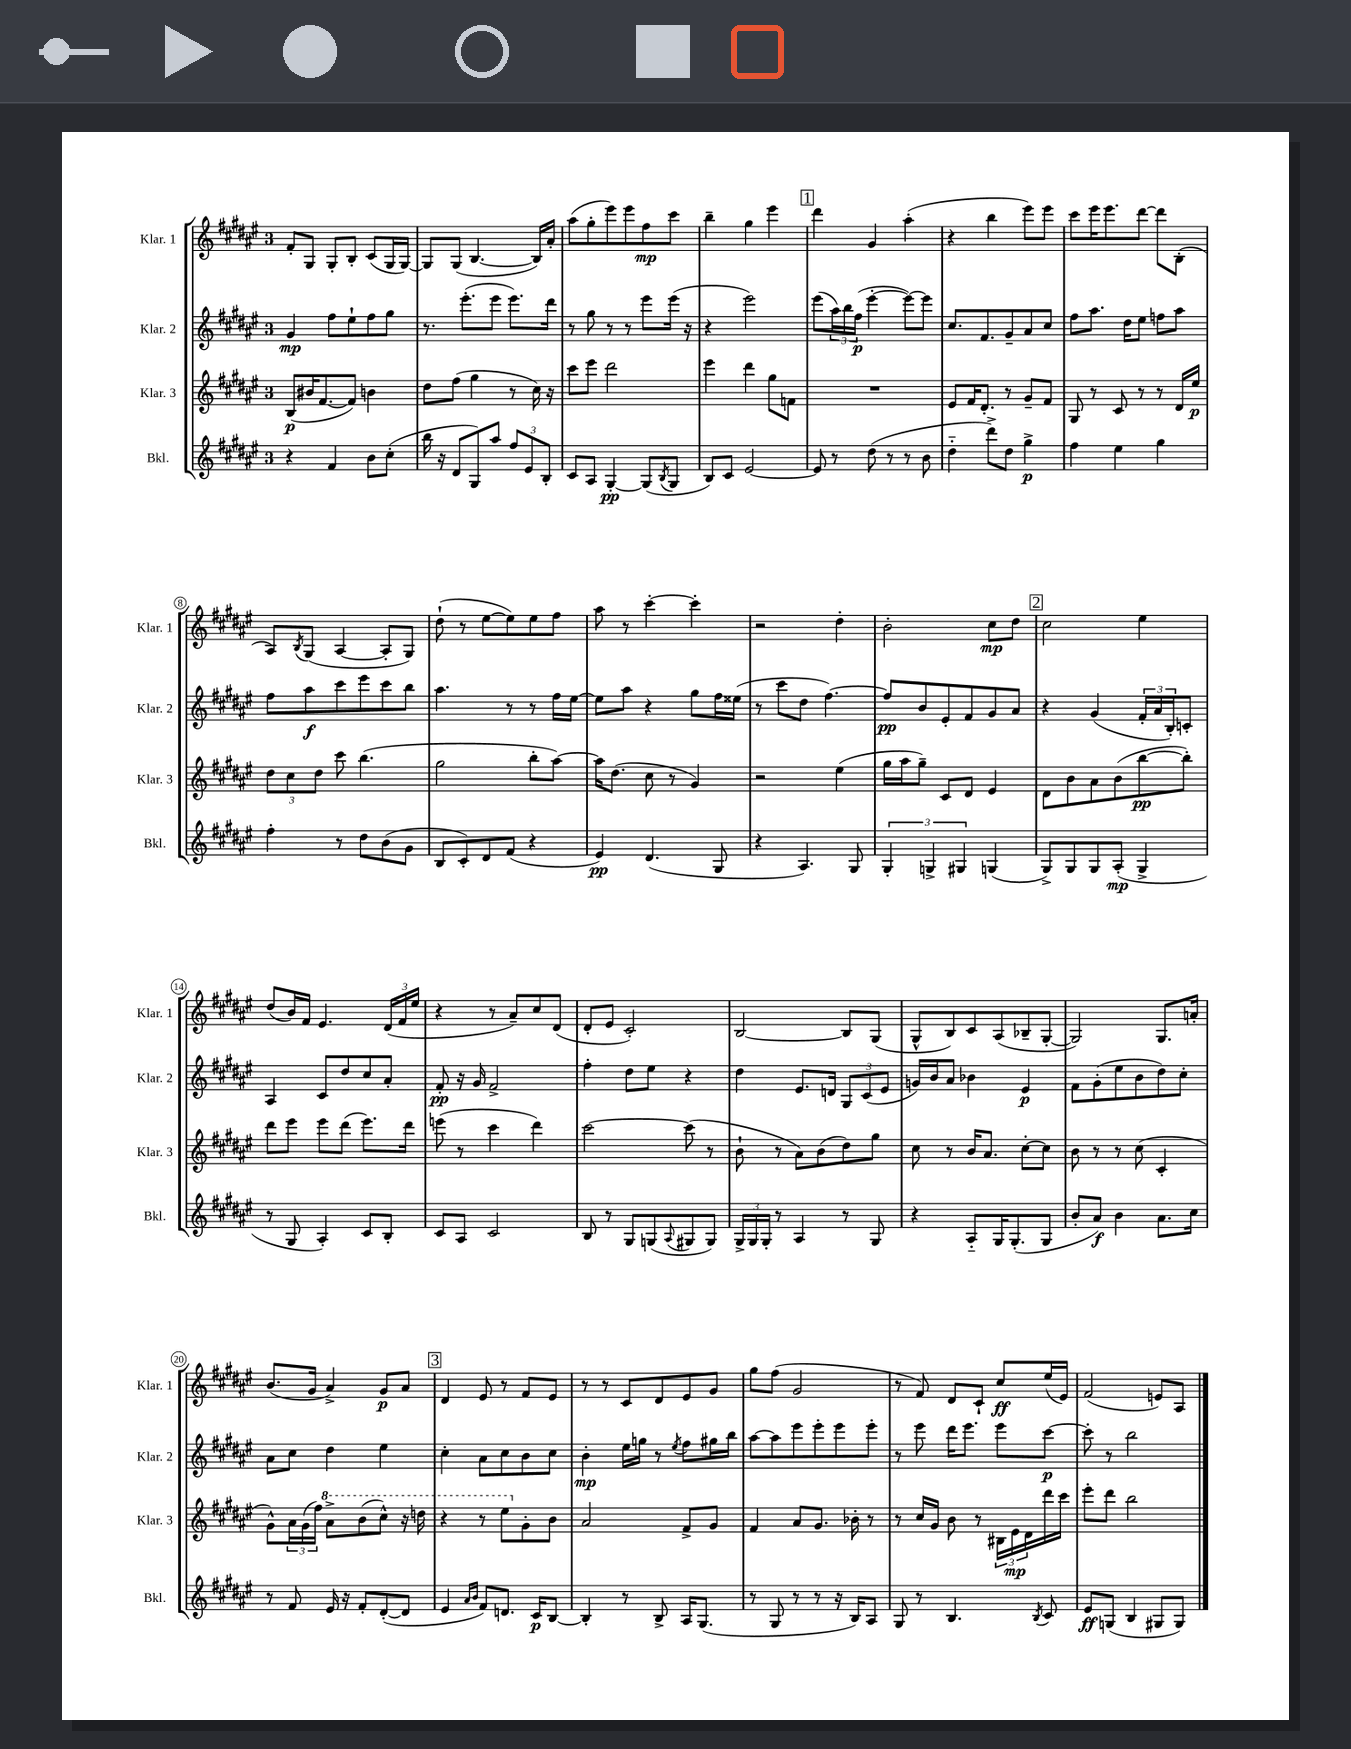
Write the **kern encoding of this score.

**kern	**dynam	**kern	**dynam	**kern	**dynam	**kern	**dynam
*part4	*part4	*part3	*part3	*part2	*part2	*part1	*part1
*staff4	*staff4	*staff3	*staff3	*staff2	*staff2	*staff1	*staff1
*I"Bkl.	*	*I"Klar. 3	*	*I"Klar. 2	*	*I"Klar. 1	*
*I'Bkl.	*	*I'Klar. 3	*	*I'Klar. 2	*	*I'Klar. 1	*
*clefG2	*	*clefG2	*	*clefG2	*	*clefG2	*
*k[f#c#g#d#a#e#]	*	*k[f#c#g#d#a#e#]	*	*k[f#c#g#d#a#e#]	*	*k[f#c#g#d#a#e#]	*
*M3/4	*	*M3/4	*	*M3/4	*	*M3/4	*
=1	=1	=1	=1	=1	=1	=1	=1
4r	.	(8B/L	p	4g#/	mp	8f#'/L	.
.	.	16b#X/K	.	.	.	8G#/J	.
.	.	[8.f#/	.	.	.	.	.
4f#/	.	.	.	8ff#\L	.	8G#'/L	.
.	.	8f#/J])	.	8ee#`\	.	8B'/J	.
8b\L	.	4bn\	.	8ff#\	.	(8c#/L	.
(8cc#'\J	.	.	.	8gg#\J	.	16G#/L	.
.	.	.	.	.	.	[16G#/JJ)	.
=2	=2	=2	=2	=2	=2	=2	=2
16bb\	.	8dd#\L	.	8.r	.	8G#/L]	.
16r	.	.	.	.	.	.	.
8d#/L	.	(8ff#\J	.	.	.	(8G#/J	.
.	.	.	.	(8.eee#'\L	.	.	.
8G#/)	.	4gg#\	.	.	.	[4.B/	.
8aa#/J	.	.	.	8eee#\J	.	.	.
12ff#/L	.	8r	.	8.eee#\L)	.	.	.
12e#/	.	.	.	.	.	.	.
.	.	16cc#\)	.	.	.	16B/LL])	.
12B'/J	.	.	.	.	.	.	.
.	.	16r	.	16ddd#\Jk	.	16a#'/JJ	.
=3	=3	=3	=3	=3	=3	=3	=3
8c#/L	.	8ccc#\L	.	8r	.	(8aa#\L	.
8A#/J	.	8eee#\J	.	8gg#\	.	8gg#'\	.
[4G#'/	pp	2ddd#\	.	8r	.	8eee#\)	.
.	.	.	.	8r	.	8eee#\	.
(8G#/L]	.	.	.	8eee#\L	.	8ff#\	mp
8qB/	.	.	.	.	.	.	.
8G#/J	.	.	.	(16eee#\Jk	.	8ccc#\J	.
.	.	.	.	16r	.	.	.
=4	=4	=4	=4	=4	=4	=4	=4
8B/L)	.	4eee#\	.	4r	.	4bb~\	.
8c#/J	.	.	.	.	.	.	.
[2e#/	.	4ddd#\	.	2eee#\)	.	4gg#\	.
.	.	8gg#\L	.	.	.	4eee#\	.
.	.	8fn\J	.	.	.	.	.
!!LO:REH:place=s1:t=1
=5	=5	=5	=5	=5	=5	=5	=5
8e#/]	.	2.r	.	(8eee#\L	.	4ddd#\	.
8r	.	.	.	24aa#\L)	.	.	.
.	.	.	.	24bb\	.	.	.
.	.	.	.	(24ff#\JJ	p	.	.
(8dd#\	.	.	.	[4eee#'\	.	4g#/	.
8r	.	.	.	.	.	.	.
8r	.	.	.	8eee#\L_)	.	(4aa#'\	.
8b\	.	.	.	8eee#\J]	.	.	.
=6	=6	=6	=6	=6	=6	=6	=6
4dd#\	.	8e#/L	.	8.cc#/L	.	4r	.
.	.	16f#/K	.	.	.	.	.
.	.	8.d#'/J	.	8.f#/	.	.	.
8ddd#^\L)	.	.	.	.	.	4bb\	.
8dd#\J	.	8r	.	8g#~/	.	.	.
4gg#^\	p	8g#~/L	.	8a#/	.	8eee#\L)	.
.	.	8f#/J	.	8cc#/J	.	8eee#\J	.
=7	=7	=7	=7	=7	=7	=7	=7
4ff#\	.	8G#/	.	8ff#\L	.	8ccc#\L	.
.	.	8r	.	8.aa#\J	.	16eee#\K	.
.	.	.	.	.	.	8.eee#\	.
4ee#\	.	8c#/	.	.	.	.	.
.	.	.	.	16dd#\KL	.	.	.
.	.	8r	.	8ee#\J	.	[8ddd#\J	.
4gg#\	.	8r	.	8ffn\L	.	8ddd#\L]	.
.	.	16d#/LL	.	8aa#\J	.	(8B'\J	.
.	.	16ee#/JJ	p	.	.	.	.
!!LO:LB:g=z
=8	=8	=8	=8	=8	=8	=8	=8
4ff#'\	.	12dd#\L	.	8ff#\L	.	8A#/L)	.
.	.	12cc#\	.	.	.	.	.
.	.	.	.	.	.	8qB/	.
.	.	.	.	8aa#\	f	(8G#/J	.
.	.	12dd#\J	.	.	.	.	.
8r	.	8ccc#\	.	8ccc#\	.	[4A#/	.
8dd#\L	.	(4.bb\	.	8eee#\	.	.	.
(8b\	.	.	.	8ccc#\	.	8A#'/L]	.
8g#\J	.	.	.	8bb\J	.	8G#/J)	.
=9	=9	=9	=9	=9	=9	=9	=9
8B/L	.	2gg#\	.	4.aa#\	.	(8dd#`\	.
8c#'/)	.	.	.	.	.	8r	.
8d#/	.	.	.	.	.	[8ee#\L	.
(8f#/J	.	.	.	8r	.	8ee#\])	.
4r	.	8bb'\L	.	8r	.	8ee#\	.
.	.	[8aa#\J)	.	16ff#\LL	.	8ff#\J	.
.	.	.	.	[16ee#\JJ	.	.	.
=10	=10	=10	=10	=10	=10	=10	=10
4e#/)	pp	16aa#\KL]	.	8ee#\L]	.	8aa#\	.
.	.	(8.dd#\J	.	.	.	.	.
.	.	.	.	8aa#\J	.	8r	.
(4.d#/	.	8cc#\	.	4r	.	[4ccc#'\	.
.	.	8r	.	.	.	.	.
.	.	4g#/)	.	8gg#\L	.	4ccc#'\]	.
8G#/	.	.	.	16ff#\L	.	.	.
.	.	.	.	(16ee##X\JJ	.	.	.
=11	=11	=11	=11	=11	=11	=11	=11
4r	.	2r	.	8r	.	2r	.
.	.	.	.	8ccc#\L	.	.	.
4.A#/)	.	.	.	8dd#\J	.	.	.
.	.	.	.	[4.ff#\)	.	.	.
.	.	(4ee#\	.	.	.	4dd#'\	.
8G#/	.	.	.	.	.	.	.
=12	=12	=12	=12	=12	=12	=12	=12
6G#'/	.	16gg#\LL	.	8ff#/L]	pp	2b'\	.
.	.	16aa#\J	.	.	.	.	.
.	.	8gg#~\J)	.	8b/	.	.	.
6Gn^/	.	.	.	.	.	.	.
.	.	8c#/L	.	8e#'/	.	.	.
6G#X/	.	.	.	.	.	.	.
.	.	8d#/J	.	8f#/	.	.	.
(4Gn/	.	4e#/	.	8g#/	.	8cc#\L	mp
.	.	.	.	8a#/J	.	8dd#\J	.
!!LO:REH:place=s1:t=2
=13	=13	=13	=13	=13	=13	=13	=13
8G#^/L)	.	8d#\L	.	4r	.	2cc#\	.
8G#/	.	8b\	.	.	.	.	.
8G#/	.	8a#\	.	(4g#/	.	.	.
(8A#'/J	mp	(8b\	.	.	.	.	.
4G#^/	.	[8bb\	pp	24f#'/LL	.	4ee#\	.
.	.	.	.	24a#/	.	.	.
.	.	.	.	24B'/J)	.	.	.
.	.	8bb'\J])	.	8cn'/J	.	.	.
!!LO:LB:g=z
=14	=14	=14	=14	=14	=14	=14	=14
8r	.	8ddd#\L	.	4A#/	.	(8dd#/L	.
8G#/	.	8eee#\J	.	.	.	16b/L)	.
.	.	.	.	.	.	16f#/JJ	.
4A#'/)	.	8eee#\L	.	8c#/L	.	4.e#/	.
.	.	(8ddd#\J	.	8dd#/	.	.	.
8c#/L	.	8.eee#\L)	.	8cc#/	.	.	.
8B'/J	.	.	.	8a#'/J	.	(24d#/LL	.
.	.	.	.	.	.	24f#/	.
.	.	16ddd#\Jk	.	.	.	.	.
.	.	.	.	.	.	24ee#/JJ	.
=15	=15	=15	=15	=15	=15	=15	=15
8c#/L	.	(8eeen\	.	8f#'/	pp	4r	.
8A#/J	.	8r	.	16r	.	.	.
.	.	.	.	16g#/	.	.	.
2c#/	.	4ccc#\	.	2f#^/	.	8r	.
.	.	.	.	.	.	8a#~/L)	.
.	.	4ddd#\)	.	.	.	8cc#/	.
.	.	.	.	.	.	(8d#/J	.
=16	=16	=16	=16	=16	=16	=16	=16
8B/	.	[2ccc#\	.	4ff#'\	.	8d#'/L	.
8r	.	.	.	.	.	8e#/J	.
8G#/L	.	.	.	8dd#\L	.	2c#'/)	.
(8Gn/	.	.	.	8ee#\J	.	.	.
8qqA#/	.	.	.	.	.	.	.
8G#X/	.	(8ccc#\]	.	4r	.	.	.
8G#/J)	.	8r	.	.	.	.	.
=17	=17	=17	=17	=17	=17	=17	=17
24G#^/LL	.	8b`\	.	4dd#\	.	[2B/	.
24G#/	.	.	.	.	.	.	.
24G#'/JJ	.	.	.	.	.	.	.
8r	.	8r	.	.	.	.	.
4A#/	.	8a#\L)	.	8.e#/L	.	.	.
.	.	(8b\	.	.	.	.	.
.	.	.	.	16dn/Jk	.	.	.
8r	.	8dd#\)	.	12G#/L	.	8B/L]	.
.	.	.	.	(12c#/	.	.	.
8G#/	.	8gg#\J	.	.	.	(8G#/J	.
.	.	.	.	12e#/J	.	.	.
=18	=18	=18	=18	=18	=18	=18	=18
4r	.	8cc#\	.	16gn/LL)	.	8G#^^/L	.
.	.	.	.	16b/J	.	.	.
.	.	8r	.	8a#/J	.	8B/)	.
8A#/L	.	16b/KL	.	4b-X\	.	8c#/	.
.	.	8.a#/J	.	.	.	.	.
16G#/K	.	.	.	.	.	(8A#/	.
(8.G#'/	.	.	.	.	.	.	.
.	.	[8cc#'\L	.	4e#/	p	8B-X~/	.
8G#/J	.	8cc#\J]	.	.	.	[8G#'/J	.
=19	=19	=19	=19	=19	=19	=19	=19
8b'/L	.	8b\	.	8f#\L	.	2G#/])	.
8a#/J)	f	8r	.	(8g#'\	.	.	.
4b\	.	8r	.	8ee#\	.	.	.
.	.	(8cc#\	.	8b\	.	.	.
8.a#\L	.	4c#'/	.	8dd#\)	.	8.G#/L	.
.	.	.	.	8cc#'\J	.	.	.
16cc#\Jk	.	.	.	.	.	16an'/Jk	.
!!LO:LB:g=z
=20	=20	=20	=20	=20	=20	=20	=20
8r	.	8g#^^\L)	.	8a#\L	.	(8.b/L	.
8f#/	.	24a#\L	.	8cc#\J	.	.	.
.	.	(24g#\	.	.	.	.	.
.	.	.	.	.	.	16g#/Jk	.
.	.	24ff#\JJ)	.	.	.	.	.
*	*	*8va	*	*	*	*	*
16e#/	.	8aa#^\L	.	4dd#\	.	4a#^/)	.
16r	.	.	.	.	.	.	.
8f#'/L	.	(8bb\	.	.	.	.	.
([8d#'/	.	8ccc#^^\J)	.	4ee#\	.	8g#/L	p
8d#/J]	.	16r	.	.	.	8a#/J	.
.	.	16dddn\	.	.	.	.	.
!!LO:REH:place=s1:t=3
=21	=21	=21	=21	=21	=21	=21	=21
4e#/	.	4r	.	4cc#'\	.	4d#/	.
16qqa#/LL	.	.	.	.	.	.	.
16qqb/JJ	.	.	.	.	.	.	.
8f#/L)	.	8r	.	8a#\L	.	8e#/	.
8.dn/J	.	8eee#\L	.	8cc#\	.	8r	.
*	*	*X8va	*	*	*	*	*
.	.	8g#'\	.	8b\	.	8f#/L	.
16c#/KL	p	.	.	.	.	.	.
[8B/J	.	8b\J	.	8cc#\J	.	8e#/J	.
=22	=22	=22	=22	=22	=22	=22	=22
4B'/]	.	2a#/	.	4b'\	mp	8r	.
.	.	.	.	.	.	8r	.
8r	.	.	.	16ee#\LL	.	8c#/L	.
.	.	.	.	16ggn\JJ	.	.	.
8B^/	.	.	.	8r	.	8d#/	.
.	.	.	.	8qee#/	.	.	.
16A#/KL	.	8f#^/L	.	8ff#\L	.	8e#/	.
(8.G#/J	.	.	.	.	.	.	.
.	.	8g#/J	.	16gg#X\L	.	8g#/J	.
.	.	.	.	16bb\JJ	.	.	.
=23	=23	=23	=23	=23	=23	=23	=23
8r	.	4f#/	.	[8aa#\L	.	8gg#\L	.
8G#/	.	.	.	8aa#\]	.	(8ff#\J	.
8r	.	8a#/L	.	8eee#\	.	2g#/	.
8r	.	8.g#/J	.	8eee#'\	.	.	.
16r	.	.	.	8eee#\	.	.	.
16B/KL)	.	16b-X'\	.	.	.	.	.
8A#/J	.	8r	.	8eee#'\J	.	.	.
=24	=24	=24	=24	=24	=24	=24	=24
8G#/	.	8r	.	8r	.	8r	.
8r	.	16cc#/LL	.	8eee#\	.	8f#/)	.
.	.	16g#/JJ	.	.	.	.	.
4.B/	.	8b\	.	16ddd#\KL	.	8d#/L	.
.	.	.	.	8.eee#\J	.	.	.
.	.	8r	.	.	.	8c#`/J	.
.	.	24B#X\LL	.	8eee#\L	.	8cc#/L	ff
.	.	24e#\	mp	.	.	.	.
.	.	24d#\	.	.	.	.	.
8qB/	.	.	.	.	.	.	.
8c#/	.	16ddd#\	.	[8ccc#\J	p	(16ee#/L	.
.	.	16ccc#\JJ	.	.	.	16e#/JJ)	.
=25	=25	=25	=25	=25	=25	=25	=25
8e#/L	ff	8eee#'\L	.	8ccc#'\]	.	(2f#/	.
(8Gn/J	.	8ddd#\J	.	8r	.	.	.
4B/	.	2bb\	.	2bb\	.	.	.
8G#X/L	.	.	.	.	.	8en/L)	.
8G#/J)	.	.	.	.	.	8A#/J	.
==	==	==	==	==	==	==	==
*-	*-	*-	*-	*-	*-	*-	*-
